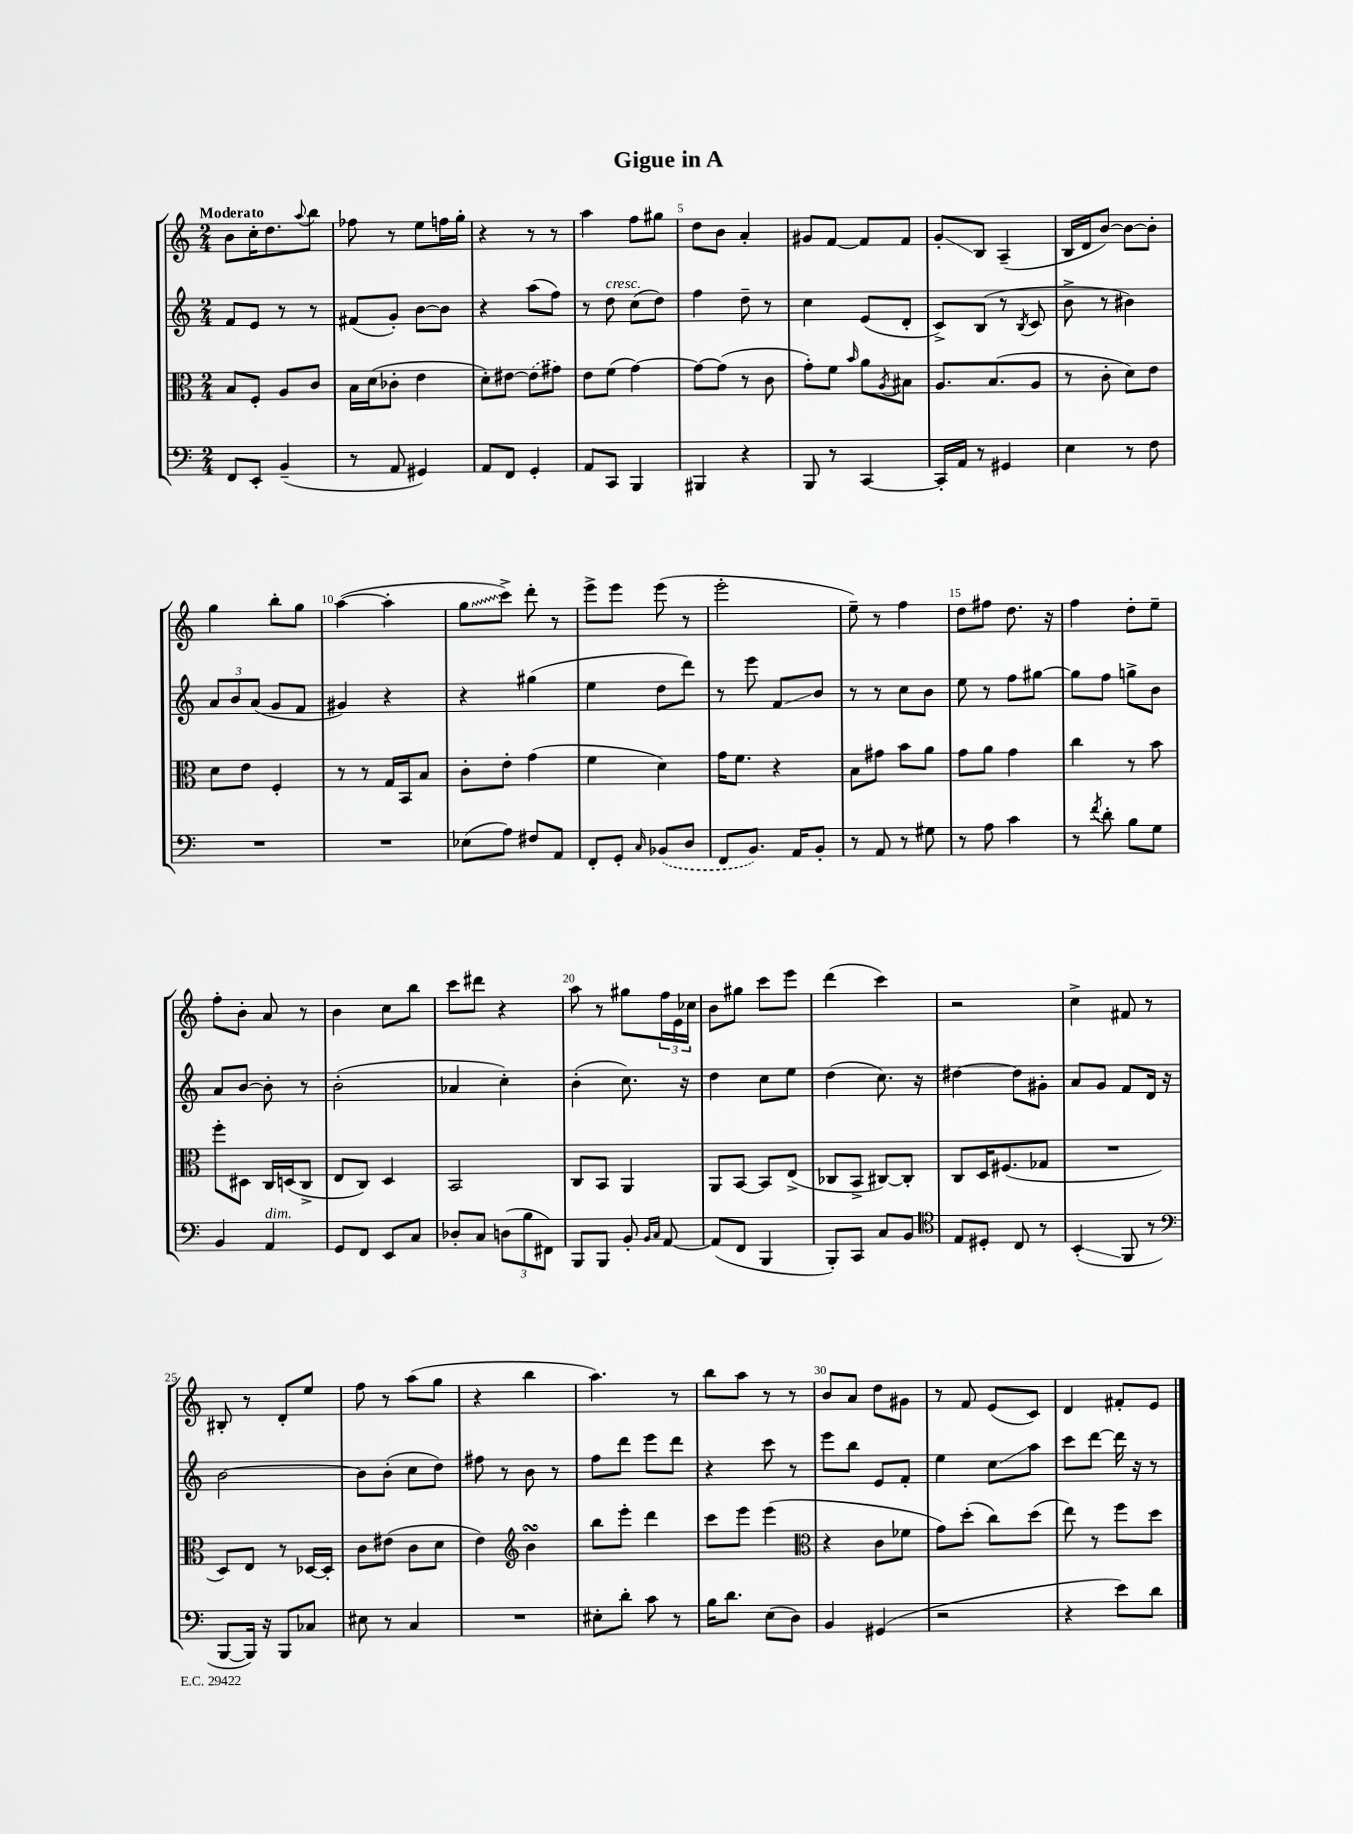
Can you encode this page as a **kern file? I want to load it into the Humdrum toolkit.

**kern	**kern	**kern	**kern
*staff4	*staff3	*staff2	*staff1
*clefF4	*clefC3	*clefG2	*clefG2
*k[]	*k[]	*k[]	*k[]
*M2/4	*M2/4	*M2/4	*M2/4
8FF	8B	8f	8b
8EE'	8F'	8e	16cc'
.	.	.	8.dd
(4BB~	8A	8r	.
.	.	.	8qqaa
.	8c	8r	8bb
=	=	=	=
8r	16B	(8f#	8ff-
.	(16d	.	.
8AA	8c-'	8g')	8r
4GG#)	4e	[8b	8ee
.	.	8b]	16ff
.	.	.	16gg'
=	=	=	=
8AA	8d')	4r	4r
8FF	[8e#	.	.
4GG'	(8e#]	(8aa	8r
.	8g#)	8ff)	8r
=	=	=	=
8AA	8e	8r	4aa
8CC	(8f	8dd	.
4BBB	[4g)	(8cc	8ff
.	.	8dd)	8gg#
=	=	=	=
4BBB#	8g_	4ff	8dd
.	(8g]	.	8b
4r	8r	8dd~	4a'
.	8c	8r	.
=	=	=	=
8BBB	8g')	4cc	8g#
8r	8f	.	[8f
.	16qqb	.	.
[4CC	8a	(8e	8f]
.	8qA	.	.
.	8B#	8d'	8f
=	=	=	=
16CC']	8.A	8c^)	8g'
16AA	.	.	.
8r	.	(8B	8B
.	(8.B	.	.
4GG#	.	8r	(4A~
.	.	8qB	.
.	8A	8c	.
=	=	=	=
4E	8r	8b^	16B
.	.	.	16d
.	8c'	8r	[8b)
8r	8d)	4b#)	8b_
8F	8e	.	8b']
=	=	=	=
2r	8d	12a	4gg
.	.	12b	.
.	8e	.	.
.	.	(12a	.
.	4F'	8g	8bb'
.	.	8f	8gg
=	=	=	=
2r	8r	4g#)	([4aa
.	8r	.	.
.	16G	4r	4aa']
.	16BB	.	.
.	8B	.	.
=	=	=	=
(8E-	8c'	4r	8gg
8A)	8e'	.	8ccc^)
8F#	(4g	(4gg#	8ddd'
8AA	.	.	8r
=	=	=	=
8FF'	4f	4ee	8eee^
8GG'	.	.	8eee
16qqC	.	.	.
(8BB-	4d)	8dd	(8eee
8D	.	8ddd)	8r
=	=	=	=
8FF	16g	8r	2eee'
.	8.f	.	.
8.BB)	.	8eee	.
.	4r	8f	.
16AA	.	.	.
8BB'	.	8b	.
=	=	=	=
8r	8B	8r	8ee~)
8AA	8g#	8r	8r
8r	8b	8cc	4ff
8G#	8a	8b	.
=	=	=	=
8r	8g	8ee	8dd
8A	8a	8r	8ff#
4c	4g	8ff	8.dd
.	.	[8gg#	.
.	.	.	16r
=	=	=	=
8r	4cc	8gg#]	4ff
8qf	.	.	.
8d'	.	8ff	.
8B	8r	8gg^	8dd'
8G	8b	8b	8ee~
=	=	=	=
4BB	8ff'	8a	8ff'
.	8D#	[8b	8b'
4AA	16C	8b']	8a
.	(16D	.	.
.	8C^	8r	8r
=	=	=	=
8GG	8E	(2b'	4b
8FF	8C)	.	.
8EE	4D	.	8cc
8C	.	.	8bb
=	=	=	=
8D-'	2BB	4a-	8ccc
8C	.	.	8ddd#
(12D	.	4cc')	4r
12B	.	.	.
12FF#)	.	.	.
=	=	=	=
8BBB	8C	(4b'	8aa
8BBB	8BB	.	8r
8BB'	4AA	8.cc)	8gg#
16qqBB	.	.	.
16qqC	.	.	.
[8AA	.	.	24ff
.	.	.	24e
.	.	16r	.
.	.	.	24cc-
=	=	=	=
(8AA]	8AA	4dd	8b
8FF	[8BB	.	8gg#
4BBB	8BB]	8cc	8ccc
.	(8E^	8ee	8eee
=	=	=	=
8BBB')	8C-	(4dd	(4ddd
8CC	8BB^	.	.
8C	[8C#)	8.cc)	4ccc)
8BB	8C#']	.	.
.	.	16r	.
=	=	=	=
*clefC4	*	*	*
8E	8C	[4dd#	2r
8D#'	16D	.	.
.	(8.F#	.	.
8C	.	8dd#]	.
8r	8G-	8g#'	.
=	=	=	=
(4BB'	2r	8a	4cc^
.	.	8g	.
8FF	.	8f	8f#
8r	.	16d	8r
.	.	16r	.
=	=	=	=
*clefF4	*	*	*
[8BBB	8D)	[2b	8B#'
16BBB])	8E	.	8r
16r	.	.	.
8BBB	8r	.	8d'
8C-	[16D-	.	8ee
.	16D-']	.	.
=	=	=	=
8E#	8c	8b]	8ff
8r	(8e#	(8b'	8r
4C	8c	8cc	(8aa
.	8d	8dd)	8gg
=	=	=	=
2r	4e)	8ff#	4r
.	.	8r	.
*	*clefG2	*	*
.	4b	8b	4bb
.	.	8r	.
=	=	=	=
8E#'	8bb	8ff	4.aa)
8d'	8eee'	8ddd	.
8c	4ddd	8eee	.
8r	.	8ddd	8r
=	=	=	=
16B	8ccc	4r	8bb
8.d	.	.	.
.	8eee	.	8aa
(8E	(4eee	8ccc	8r
8D)	.	8r	8r
=	=	=	=
*	*clefC3	*	*
4BB	4r	8eee	8b
.	.	8bb	8a
(4GG#	8c	8e	8dd
.	8f-	8f'	8g#
=	=	=	=
2r	8g)	4ee	8r
.	(8dd'	.	8f
.	8cc)	8cc	(8e
.	(8dd	8aa	8c)
=	=	=	=
4r	8ee)	8ccc	4d
.	8r	[8ddd	.
8e)	8ff	16ddd]	8f#'
.	.	16r	.
8d	8dd	8r	8e
==	==	==	==
*-	*-	*-	*-
